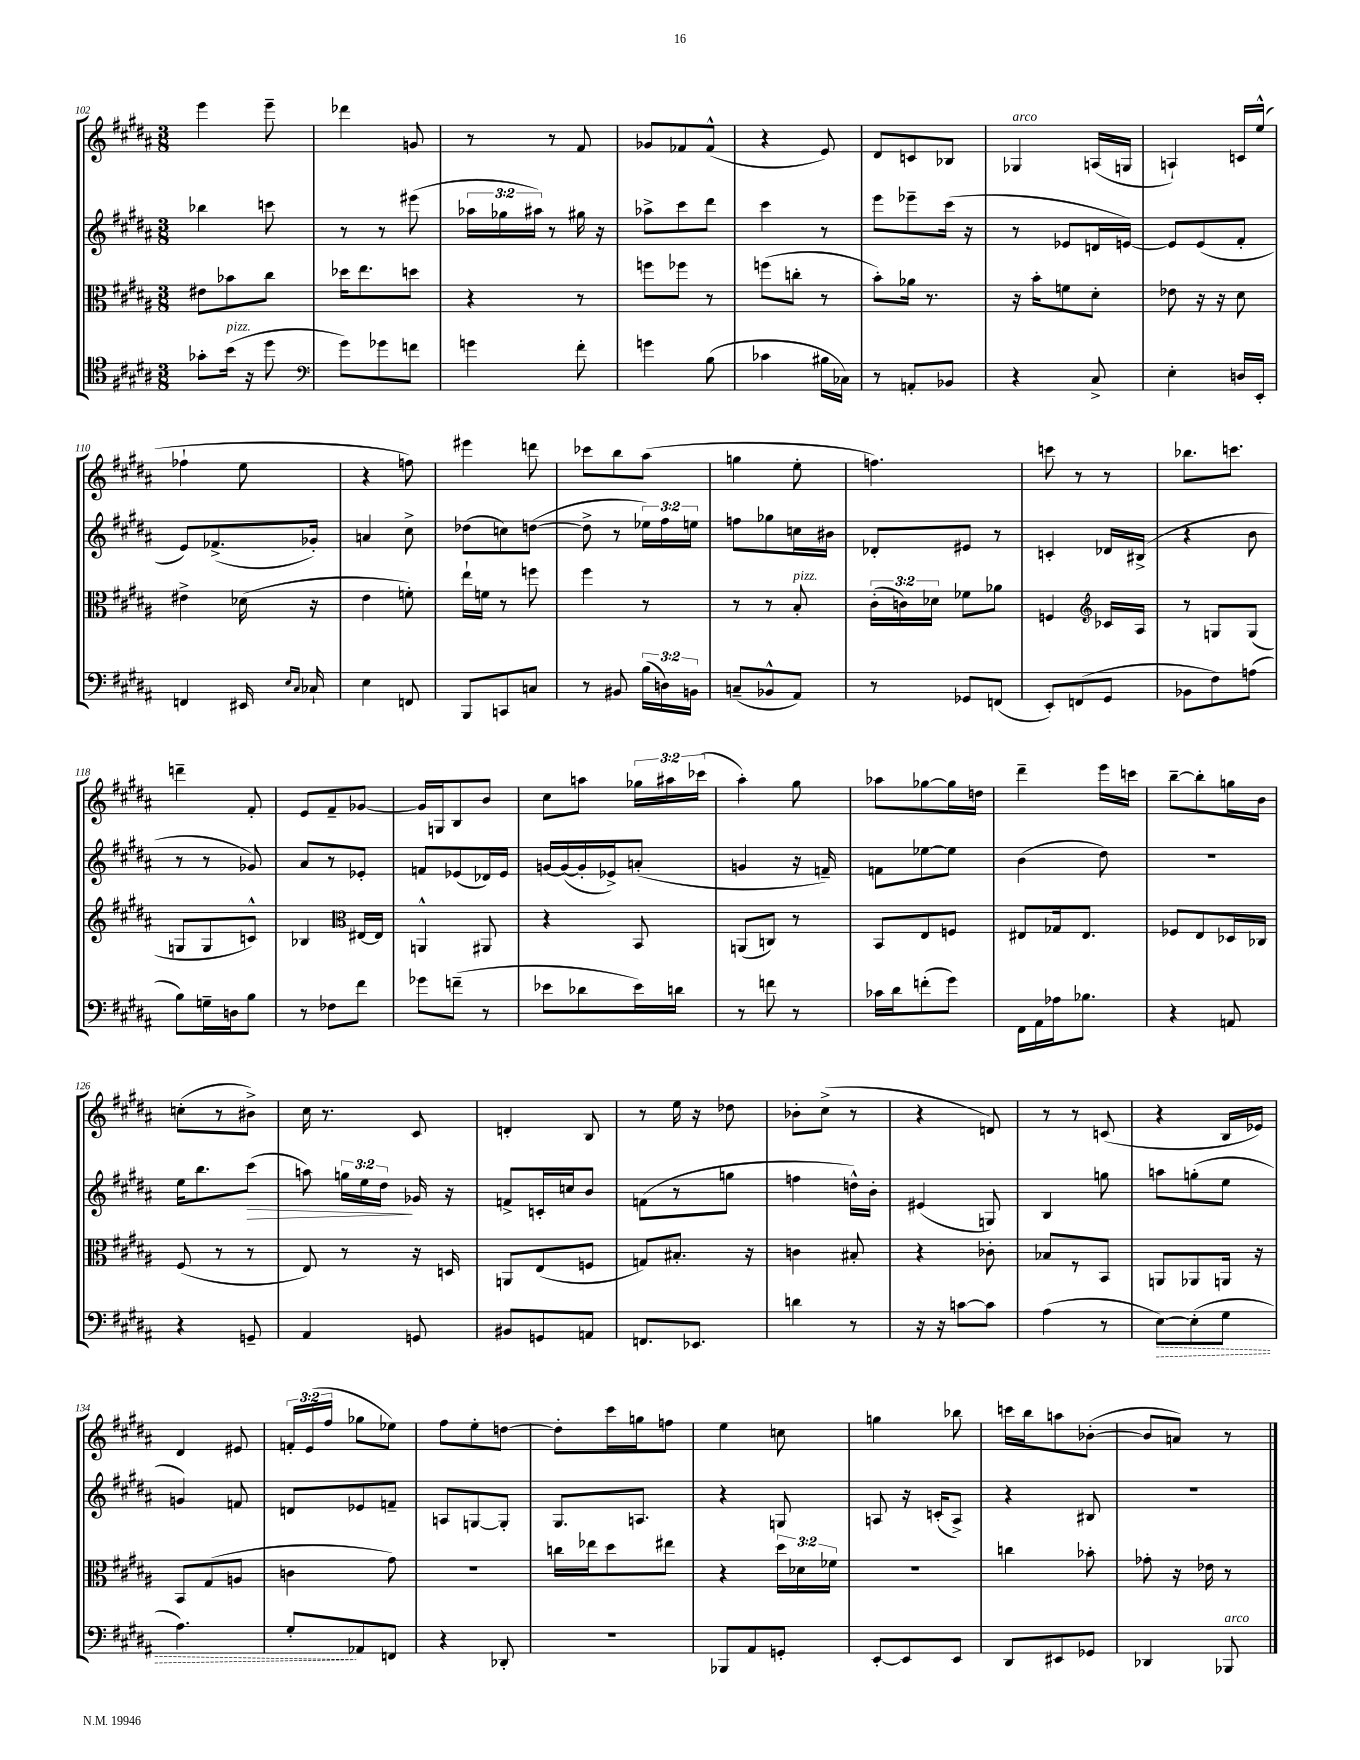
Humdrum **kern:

**kern	**kern	**kern	**kern
*staff4	*staff3	*staff2	*staff1
*clefC4	*clefC3	*clefG2	*clefG2
*k[f#c#g#d#a#]	*k[f#c#g#d#a#]	*k[f#c#g#d#a#]	*k[f#c#g#d#a#]
*M3/8	*M3/8	*M3/8	*M3/8
8g-'\L	8e#\L	4bb-\	4eee\
(16b\Jk	8b-\	.	.
16r	.	.	.
8dd#\	8cc#\J	8ccc\	8eee~\
=	=	=	=
*clefF4	*	*	*
8g#\L)	16dd-\LK	8r	4ddd-\
.	8.ee\	.	.
8g-\	.	8r	.
8f\J	8dd\J	(8eee#\	8g/
=	=	=	=
4g\	4r	24aa-\LL	8r
.	.	24gg-\	.
.	.	24aa#\JJ)	.
.	.	8r	8r
8f#'\	8r	16gg#\	8f#/
.	.	16r	.
=	=	=	=
4g\	8ff\L	8aa-^\L	8g-/L
.	8ff-\J	8ccc#\	8f-/
(8B\	8r	8ddd#\J	(8f-^^/J
=	=	=	=
4c-\	(8ff\L	4ccc#\	4r
.	8cc'\J	.	.
16B#\LL	8r	8r	8e/)
16C-\JJ)	.	.	.
=	=	=	=
8r	8b'\L)	8eee\L	8d#/L
8AA'/L	16a-\Jk	8eee-~\	8c/
.	8.r	.	.
8BB-/J	.	(16ccc#\Jk	8B-/J
.	.	16r	.
=	=	=	=
4r	16r	8r	4G-/
.	16b'\LK	.	.
.	8f\	8e-/L	.
8C#^/	8d#'\J	16d/L	(16A/LL
.	.	[16e/JJ)	16G/JJ
=	=	=	=
4E'\	8e-\	8e/]L	4A`/)
.	16r	(8e/	.
.	16r	.	.
16D/LL	8d#\	8f#'/J	16c/LL
16EE'/JJ	.	.	(16ee^^/JJ
=	=	=	=
4FF/	4e#^\	8e/L)	4ff-`\
.	.	(8.f-^/	.
16EE#/	(16d-\	.	8ee\
16qqE/LL	.	.	.
16qqC#/JJ	.	.	.
16C-`/	16r	16g-'/Jk)	.
=	=	=	=
4E\	4e\	4a/	4r
8FF/	8f'\)	8cc#^\	8ff\)
=	=	=	=
8BBB/L	16ee`\LL	(8dd-\L	4eee#\
.	16f\JJ	.	.
8CC/	8r	8cc\)	.
8C/J	8ff\	([8dd\J	8ddd\
=	=	=	=
8r	4ff#\	8dd^\]	8ccc-\L
8BB#/	.	8r	8bb\
(24B\LL	8r	24ee-\LL)	(8aa#\J
24D\)	.	24ff#\	.
24BB\JJ	.	24ee\JJ	.
=	=	=	=
(8C~/L	8r	8ff\L	4gg\
8BB-^^/	8r	8gg-\	.
8AA#/J)	8B'/	16cc\L	8ee'\
.	.	16b#\JJ	.
=	=	=	=
8r	(24c#'\LL	8d-'/L	4.ff\)
.	24c\)	.	.
.	24d-\JJ	.	.
8GG-/L	8f-\L	8e#/J	.
(8FF/J	8a-\J	8r	.
=	=	=	=
8EE'/L)	4F/	4c'/	8ccc\
(8FF/	.	.	8r
*	*clefG2	*	*
8GG#/J	16c-/LL	16d-/LL	8r
.	16A#/JJ	(16B#^/JJ	.
=	=	=	=
8BB-\L	8r	4r	8.bb-\L
8F#\)	8G/L	.	.
.	.	.	8.ccc\J
(8A\J	(8G/J	8b\	.
=	=	=	=
8B\L)	8G/L	8r	4ddd~\
16G~\L	8G/	8r	.
16D\J	.	.	.
8B\J	8c^^/J)	8g-/)	8f#'/
=	=	=	=
8r	4B-/	8a#/L	8e/L
8F-\L	.	8r	8f#~/
*	*clefC3	*	*
8f#\J	[16E#/LL	8e-'/J	[8g-/J
.	16E#/]JJ	.	.
=	=	=	=
8g-\L	4AA^^/	8f/L	16g-/]LL
.	.	.	16G/J
(8f~\J	.	(8e-/	8B/
8r	8AA#/	16d-/L)	8b/J
.	.	16e-/JJ	.
=	=	=	=
8e-\L	4r	[16g/LL	8cc#\L
.	.	(16g/_	.
8d-\	.	16g'/]	8aa\J
.	.	16e-^/J)	.
16e-\L)	8BB/	(8a'/J	24gg-\LL
.	.	.	24aa#\
16d\JJ	.	.	.
.	.	.	(24ccc-\JJ
=	=	=	=
8r	(8AA/L	4g/	4aa#'\)
8f\	8C/J)	.	.
8r	8r	16r	8gg#\
.	.	16f~/)	.
=	=	=	=
16c-\LL	8BB/L	8f\L	8aa-\L
16d#\J	.	.	.
(8f'\	8E/	[8ee-\	[8gg-\
8g#\J)	8F/J	8ee-\]J	16gg-\]L
.	.	.	16dd\JJ
=	=	=	=
16FF#\LL	8E#/L	(4b\	4ddd#~\
16AA#\	.	.	.
16A-\J	16G-/k	.	.
8.B-\J	8.E#/J	.	.
.	.	8dd#\)	16eee\LL
.	.	.	16ccc\JJ
=	=	=	=
4r	8F-/L	4.r	[8bb~\L
.	8E/	.	8bb'\]
8AA/	16D-/L	.	16gg\L
.	16C-/JJ	.	16b\JJ
=	=	=	=
4r	(8F#/	16ee\LK	(8cc'\L
.	.	8.bb\	.
.	8r	.	8r
8GG~/	8r	(8ccc#\J	8b#^\J)
=	=	=	=
4AA#/	8E/)	8aa\)	16cc#\
.	.	.	8.r
.	8r	24gg\LL	.
.	.	24ee\	.
.	.	24dd#\JJ	.
8GG/	16r	16g-/	8c#/
.	16D/	16r	.
=	=	=	=
8BB#/L	8AA/L	8f^/L	4d'/
8GG/	(8E/	16c'/L	.
.	.	16cc/J	.
8AA/J	8F/J	8b/J	8B/
=	=	=	=
8.FF/L	8G/L)	(8f\L	8r
.	8.B#'/J	8r	16ee\
8.EE-/J	.	.	16r
.	.	8gg\J	8dd-\
.	16r	.	.
=	=	=	=
4d\	4c\	4ff\	8b-'\L
.	.	.	(8cc#^\J
8r	8B#'/	16dd^^\LL)	8r
.	.	16b'\JJ	.
=	=	=	=
16r	4r	(4e#/	4r
16r	.	.	.
[8c\L	.	.	.
8c\]J	8c-'\	8G/)	8d/)
=	=	=	=
(4A#\	8B-/L	4B/	8r
.	8r	.	8r
8r	8BB/J	8gg\	(8c/
=	=	=	=
[8E\L)	8AA/L	8aa\L	4r
(8E'\]	8AA-/	(8gg'\	.
8G#\J	16AA/Jk	8ee\J	16B/LL
.	16r	.	16e-/JJ)
=	=	=	=
4.A#\)	8BB/L	4g/)	4d#/
.	(8G#/	.	.
.	8A/J	8f/	8e#/
=	=	=	=
8G#'/L	4c\	8d/L	24f'/LL
.	.	.	(24e/
.	.	.	24ff#/JJ
8AA-/	.	8e-/	8gg-\L
8FF/J	8g#\)	8f~/J	8ee-\J)
=	=	=	=
4r	4.r	8A/L	8ff#\L
.	.	[8G/	8ee'\
8DD-'/	.	8G'/]J	[8dd\J
=	=	=	=
4.r	16cc\LL	8.G#/L	8dd'\]L
.	16ee-\J	.	.
.	8dd#\	.	16ccc#\L
.	.	8.A/J	16gg\J
.	8ee#\J	.	8ff\J
=	=	=	=
8BBB-/L	4r	4r	4ee\
8AA#/	.	.	.
8GG'/J	24dd#\LL	8G/	8cc\
.	24d-\	.	.
.	24f-\JJ	.	.
=	=	=	=
[8EE'/L	4.r	8A/	4gg\
8EE/]	.	16r	.
.	.	(16c'/LK	.
8EE/J	.	8A^/J)	8bb-\
=	=	=	=
8DD#/L	4cc\	4r	16ccc\LL
.	.	.	16bb\J
8EE#/	.	.	8aa\
8GG-/J	8b-'\	8B#/	([8b-'\J
=	=	=	=
4DD-/	8g-'\	4.r	8b-/]L
.	16r	.	8a/J)
.	16e-\	.	.
8BBB-/	8r	.	8r
==	==	==	==
*-	*-	*-	*-
